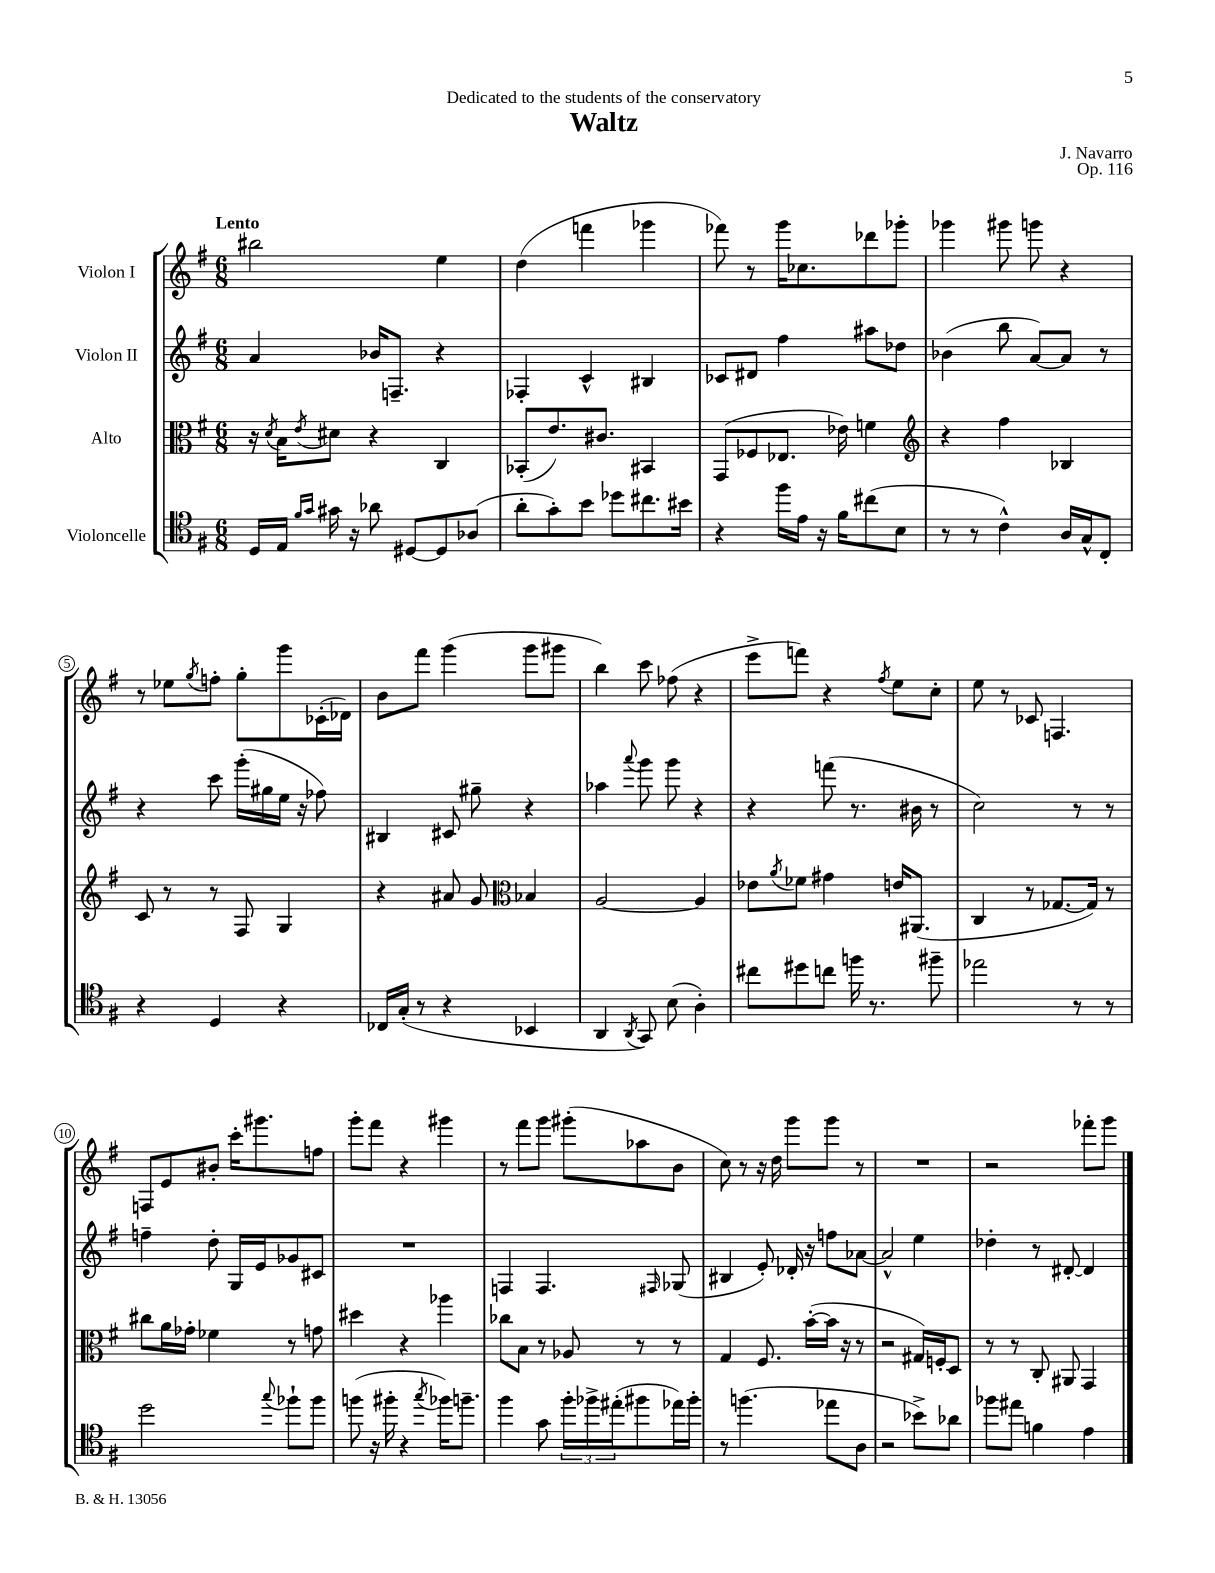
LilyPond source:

\header { title = "Waltz" composer = "J. Navarro" dedication = "Dedicated to the students of the conservatory" opus = "Op. 116" }
<<
\new StaffGroup <<
\new Staff = "s0" \with { instrumentName = "Violon I" } {
    \clef treble \key g \major \numericTimeSignature \time 6/8 \tempo "Lento"
    bis''2 e''4 |
    d''4( f'''4 ges'''4 |
    fes'''8) r8 g'''16 ces''8. des'''8 ges'''8-. |
    ges'''4 gis'''8 g'''8 r4 |
    r8 ees''8 \acciaccatura { g''8 } f''8-. g''8-. g'''8 ces'16-.( des'16) |
    b'8 fis'''8 g'''4( g'''8 gis'''8 |
    b''4) c'''8 fes''8( r4 |
    e'''8-> f'''8) r4 \acciaccatura { fis''8 } e''8 c''8-. |
    e''8 r8 ces'8 f4. |
    f8 e'8 bis'8-. c'''16-. gis'''8. f''8 |
    g'''8-. fis'''8 r4 gis'''4 |
    r8 fis'''8 g'''8 gis'''8-.( aes''8 b'8 |
    c''8) r8 r16 d''16 g'''8 g'''8 r8 |
    R2. |
    r2 fes'''8-. g'''8 \bar "|." |
}
\new Staff = "s1" \with { instrumentName = "Violon II" } {
    \clef treble \key g \major \numericTimeSignature \time 6/8
    a'4 bes'16 f8.-- r4 |
    fes4-. c'4-^ bis4 |
    ces'8 dis'8 fis''4 ais''8 des''8 |
    bes'4( b''8 a'8~) a'8 r8 |
    r4 c'''8 g'''16-.( gis''16 e''16 r16 fes''8) |
    bis4 cis'8 gis''8-- r4 |
    aes''4 \appoggiatura { a'''8 } g'''8 g'''8 r4 |
    r4 f'''8( r8. bis'16 r8 |
    c''2) r8 r8 |
    f''4-- d''8-. g16 e'16 ges'8 cis'8 |
    R2. |
    f4 f4. \grace { fis16 } ges8( |
    bis4 e'8-.) des'16-. r16 f''8 aes'8~ |
    aes'2-^ e''4 |
    des''4-. r8 dis'8~-. dis'4 \bar "|." |
}
\new Staff = "s2" \with { instrumentName = "Alto" } {
    \clef alto \key g \major \numericTimeSignature \time 6/8
    r16 \acciaccatura { d'8 } b16 \acciaccatura { e'8 } dis'8 r4 c4 |
    bes,8-.( e'8.) cis'8. bis,4 |
    g,8( fes8 ees8. ees'16) f'4 |
    \clef treble r4 fis''4 bes4 |
    c'8 r8 r8 fis8 g4 |
    r4 ais'8 g'8 \clef alto bes4 |
    a2~ a4 |
    ees'8 \acciaccatura { a'8 } fes'8 gis'4 e'16 ais,8.( |
    c4 r8 ges8.~ ges16) r8 |
    cis''8 a'16 ges'16-. fes'4 r8 g'8 |
    dis''4 r4 aes''4 |
    ces''8 b8 r8 aes8 r8 r8 |
    g4 fis8. b'16~-.( b'16 r16 r8 |
    r2 gis16) f16-. d8 |
    r8 r8 c8-. ais,8 g,4 \bar "|." |
}
\new Staff = "s3" \with { instrumentName = "Violoncelle" } {
    \clef tenor \key g \major \numericTimeSignature \time 6/8
    d16 e16 \grace { fis'16 g'16 } gis'16 r16 aes'8 dis8~ dis8 aes8( |
    a'8-. g'8-.) b'8 des''8 cis''8. bis'16 |
    r4 fis''16 e'16 r16 fis'16 cis''8( b8 |
    r8 r8 c'4-^) a16 g16-^ c8-. |
    r4 d4 r4 |
    ces16 g16-.( r8 r4 bes,4 |
    a,4 \acciaccatura { a,8 } g,8) b8( a4-.) |
    cis''8 dis''8 c''8 f''16 r8. fis''8-- |
    ees''2 r8 r8 |
    d''2 \appoggiatura { g''8 } fes''8-! fes''8 |
    f''8( r16 fis''16-. r4 \acciaccatura { g''8 } fes''16) f''8.-- |
    fis''4 g'8 \tuplet 3/2 { fis''16-. fes''16-> eis''16-.( } fis''8 ees''16) fis''16-. |
    r8 f''4.( ees''8 a8 |
    r2 bes'8->) aes'8 |
    fes''8 eis''8 f'4 e'4 \bar "|." |
}
>>
>>
\layout { \context { \Score \override BarNumber.stencil = #(make-stencil-circler 0.1 0.3 ly:text-interface::print) } }
